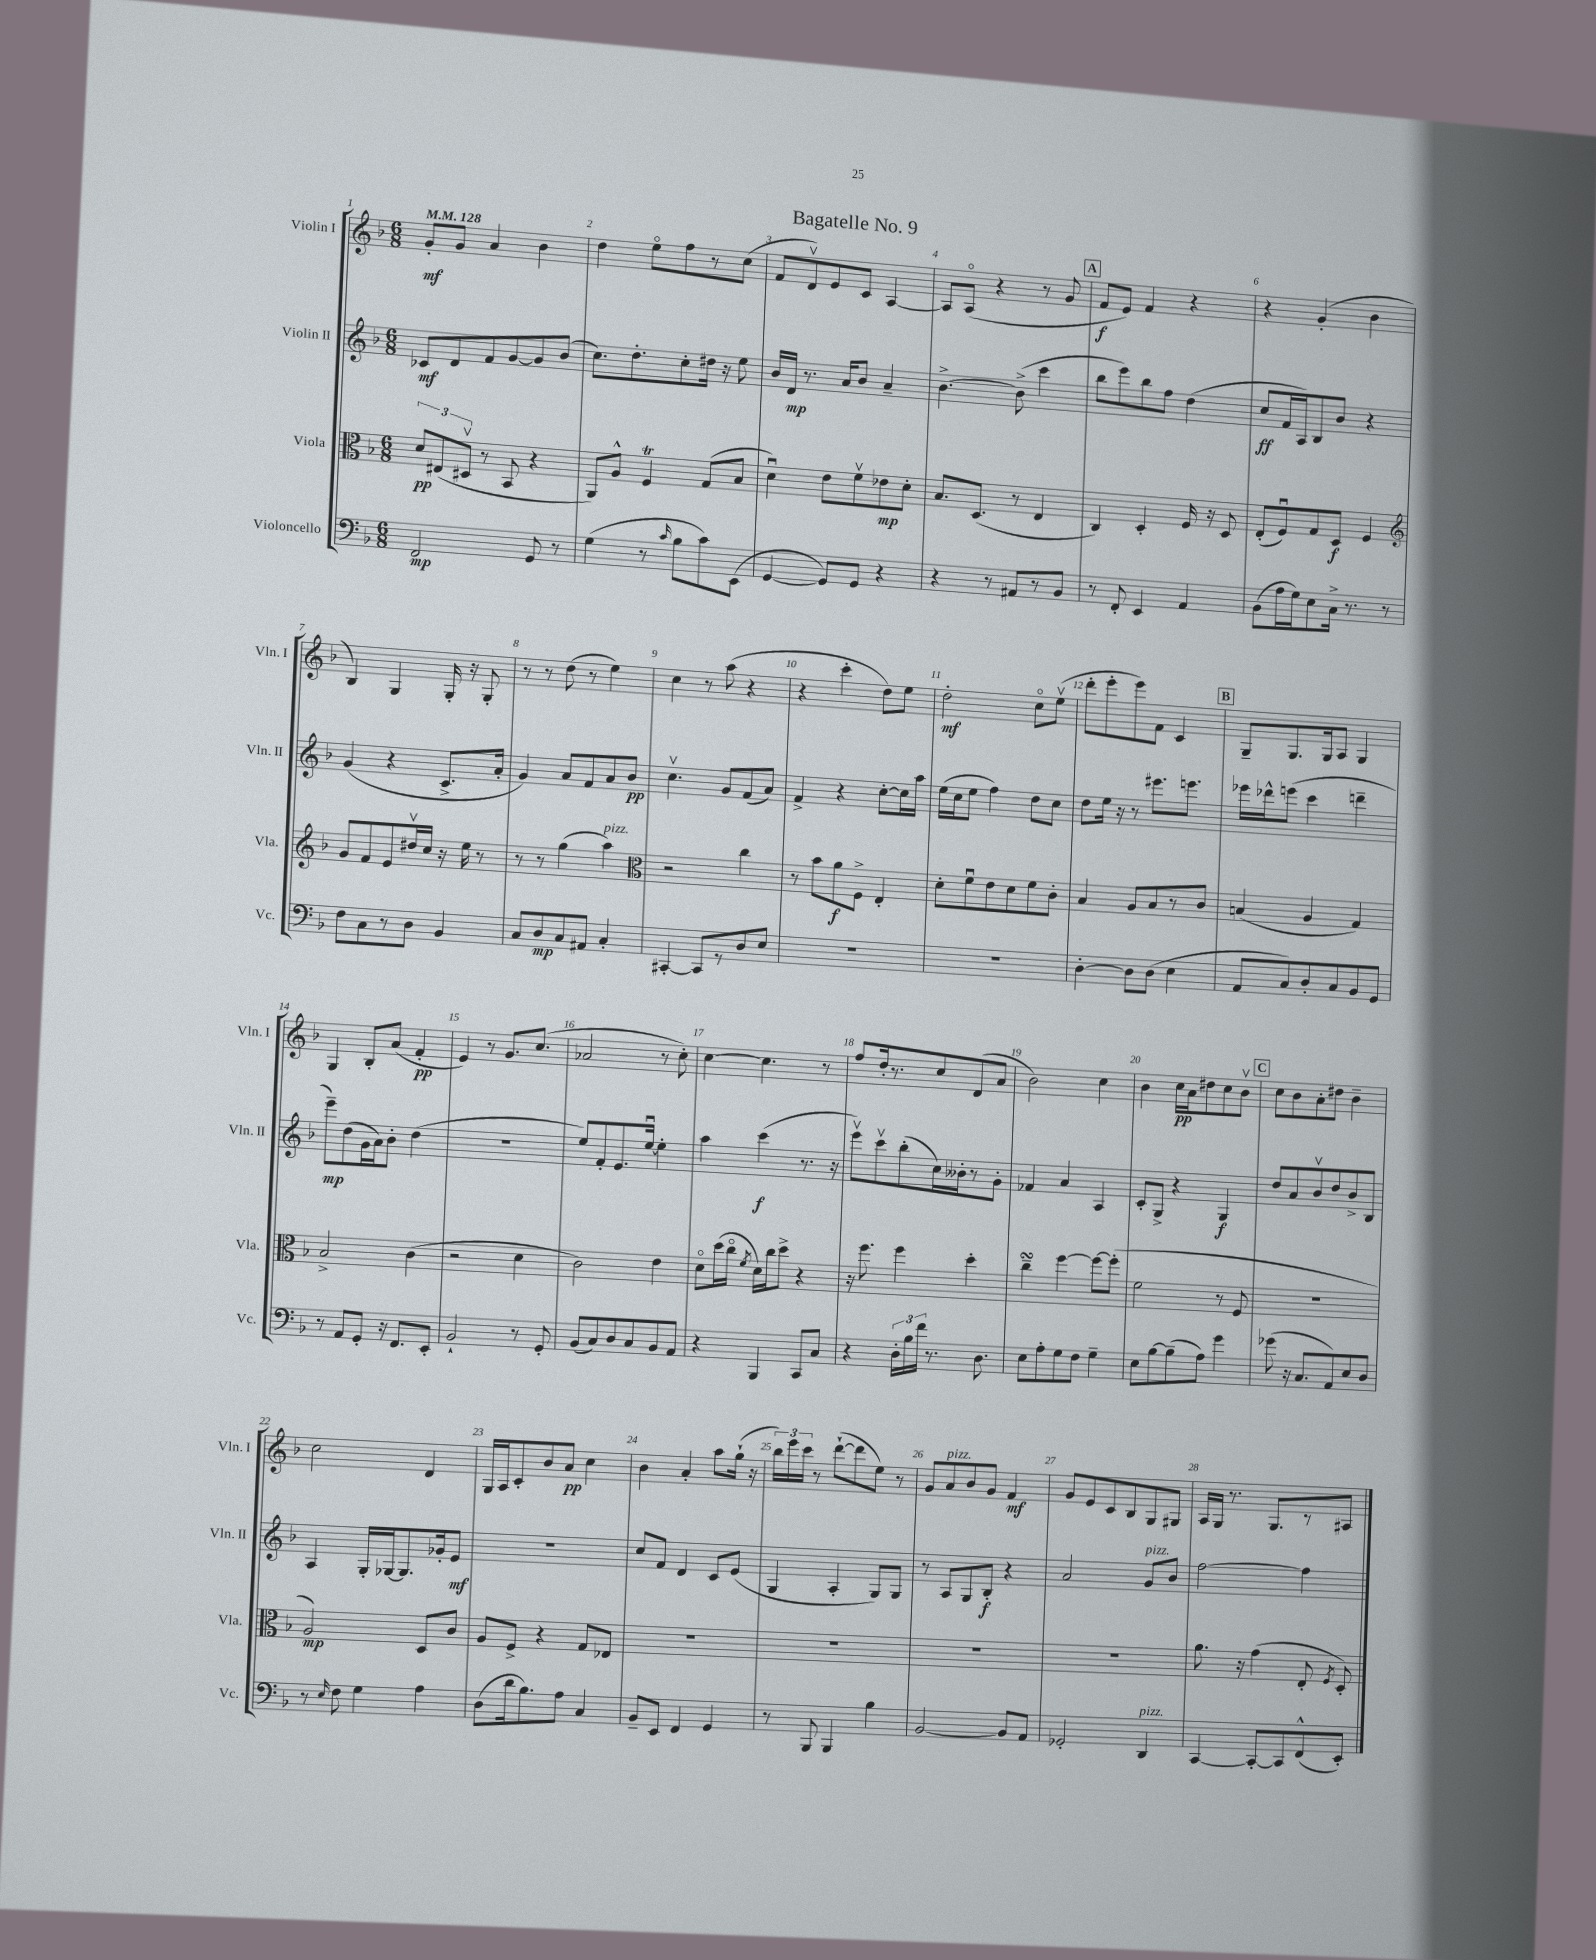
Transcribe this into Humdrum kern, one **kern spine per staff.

**kern	**kern	**kern	**kern
*staff4	*staff3	*staff2	*staff1
*clefF4	*clefC3	*clefG2	*clefG2
*k[b-]	*k[b-]	*k[b-]	*k[b-]
*M6/8	*M6/8	*M6/8	*M6/8
*MM128	*MM128	*MM128	*MM128
2FF	12d	8c-	8g'
.	(12E#	.	.
.	.	8d	8g
.	12D#v	.	.
.	8r	8f	4a
.	8BB-	[8g	.
8GG	4r	8g]	4b-
8r	.	(8b-	.
=	=	=	=
(4G	8AA)	8.cc)	4dd
.	8A^^	.	.
.	.	8.dd'	.
8r	4F	.	8eeo
16qqc	.	.	.
8B-	.	8cc'	8ff
8c)	(8G	16dd#	8r
.	.	16r	.
(8EE	8B-	8ee	(8cc
=	=	=	=
[4GG	4du)	16b-	8f
.	.	16d	.
.	.	8.r	8dv)
8GG])	8e	.	8e
.	.	16a	.
8GG	8fv	8b-	8c
4r	8e-	4a~	[4A
.	8d'	.	.
=	=	=	=
4r	8.B-	[4.b-^	8A]
.	.	.	(8Ao
.	(8.D	.	.
8r	.	.	4r
8AA#	8r	(8b-^]	.
8r	4E	4ccc	8r
8BB-	.	.	8g
=	=	=	=
8r	4C)	8bb-	8f
8FF'	.	8eee)	8e)
4EE	4D'	8bb-	4f
.	.	8ff	.
4AA	16F	(4dd	4r
.	16r	.	.
.	8D	.	.
=	=	=	=
(8BB-	(8E'	8cc	4r
16A	8Fu)	16f	.
16G)	.	16A)	.
8E	8G	8B-	(4g'
16C^	8D	8b-	.
8.r	.	.	.
.	4F	4r	4b-
8r	.	.	.
=	=	=	=
*	*clefG2	*	*
8F	8g	(4g	4B-)
8C	8f	.	.
8r	8e	4r	4G
8D	16dd#v	.	.
.	16cc	.	.
4BB-	16r	8.c^	16G'
.	16ee	.	16r
.	8r	.	8G'
.	.	16a'	.
=	=	=	=
8C	8r	4g)	8r
8D	8r	.	8r
8C	(4gg	8a	(8dd
8AA#	.	8f	8r
4C'	4aa)	8a	4ee)
.	.	8b-	.
=	=	=	=
*	*clefC3	*	*
[4CC#'	2r	4.ccv	4cc
8CC#]	.	.	8r
8r	.	8g	(8aa
8D	4cc	(8f	4r
8E	.	8a)	.
=	=	=	=
2.r	8r	4f^	4r
.	8b-	.	.
.	8a	4r	4ccc'
.	8F^	.	.
.	4E'	[8cc'	8dd)
.	.	16cc]	8ee
.	.	16aa	.
=	=	=	=
2.r	8d'	(16ee	2dd'
.	.	16cc	.
.	8fu	8ee	.
.	8e	4ff)	.
.	8d	.	.
.	8f	8dd	8cco
.	8c'	8cc	(8eev
=	=	=	=
[4D'	4B-	8dd	8ddd'
.	.	16ee	8eee'
.	.	16r	.
8D]	8A	8r	8eee)
(8D	8B-	8.eee#	8f
4E	8r	.	4c
.	.	8.eee	.
.	8c	.	.
=	=	=	=
8AA	(4B	16eee-	8G~
.	.	16ddd-^^	.
8C)	.	(8eee	8.G
8D'	4A	4ccc	.
.	.	.	16G
8C	.	.	8A
8BB-	4G)	4ddd~	4G
8GG	.	.	.
=	=	=	=
8r	2B-^	8eee~)	4G
8AA	.	(8dd	.
8GG'	.	16g	8B-'
.	.	16a)	.
16r	.	8b-'	(8a
8.FF	.	.	.
.	(4c	(4dd	4f'
8EE'	.	.	.
=	=	=	=
2BB-`	2r	2.r	4e)
.	.	.	8r
.	.	.	8.g
8r	4d	.	.
.	.	.	(8.cc
8GG'	.	.	.
=	=	=	=
(8BB-	2c)	8ee)	2a-
8C)	.	8f'	.
8D	.	8.e	.
8C	.	.	.
.	.	[16eeu	.
8BB-	4e	4ee']	8r
8AA	.	.	8cc')
=	=	=	=
4r	8do	4aa	[4cc
.	(16dd	.	.
.	16cco	.	.
.	8qf	.	.
4BBB-	16d)	(4ccc	4.cc]
.	16cc	.	.
.	8dd^	.	.
8CC	4r	8.r	.
8C	.	.	8r
.	.	16r	.
=	=	=	=
4r	16r	8eeev)	8ff
.	8.ff	.	.
.	.	8cccv	16dd'
.	.	.	8.r
24D'	4ff	(8bb-'	.
24B-	.	.	.
24f	.	.	.
8.r	.	16cc)	8cc
.	.	16b--'	.
.	4dd'	8r	(8d
8.D	.	.	.
.	.	8g'	8a
=	=	=	=
8E	4cc~	4f-	2b-)
8A'	.	.	.
8G	[4ff	4a	.
8F	.	.	.
4G~	8ff_	4A	4cc
.	(8ff']	.	.
=	=	=	=
8E	2f	8c'	4b-
[8B-	.	8G^	.
(8B-~]	.	4r	16cc
.	.	.	16a
8A)	.	.	8dd#
4g	8r	4G	8cc
.	8F	.	8b-v
=	=	=	=
(8g-	2.r	8dd	8cc
16r	.	8a	8b-
8.C	.	.	.
.	.	8b-v	8a'
8AA)	.	8dd	8dd#
8E	.	8b-^	4b-~
8D	.	8B-	.
=	=	=	=
8r	2A)	4A	2cc
16qqE	.	.	.
8F	.	.	.
4G	.	16G'	.
.	.	[16G-	.
.	.	8.G-]	.
4A	8D	.	4d
.	.	16g-'	.
.	8c	8e	.
=	=	=	=
(8D	8A	2.r	16G
.	.	.	16A
16d	8F^	.	8c'
8.B-)	.	.	.
.	4r	.	8b-
8A	.	.	8a
4C	8G	.	4cc
.	8E-	.	.
=	=	=	=
8BB-~	2.r	8cc	4b-
8EE	.	8f	.
4FF	.	4d	4a'
4GG	.	8c	8aa
.	.	(8e	(16gg`
.	.	.	16r
=	=	=	=
8r	2.r	4G	24bb-)
.	.	.	24eee
.	.	.	24ccc
8BBB-	.	.	8r
4BBB-	.	4A'	([8ddd`
.	.	.	8ddd]
4B-	.	8G)	8ee)
.	.	8G	8r
=	=	=	=
[2BB-	2.r	8r	8g
.	.	8A	8a
.	.	8G	8b-
.	.	8B-'	8g
8BB-]	.	4r	4f
8AA	.	.	.
=	=	=	=
2GG-'	2.r	2a	8g
.	.	.	8e
.	.	.	8c
.	.	.	8B-
4DD	.	8g	8G
.	.	8b-	8G#
=	=	=	=
[4CC	8.a	[2ff	16A
.	.	.	16G
.	.	.	8.r
.	16r	.	.
8CC'_	(4g	.	.
.	.	.	8.G
8CC]	.	.	.
(8FF^^	8E'	4ff]	8r
.	8qF	.	.
8EE')	8D')	.	8A#
==	==	==	==
*-	*-	*-	*-
